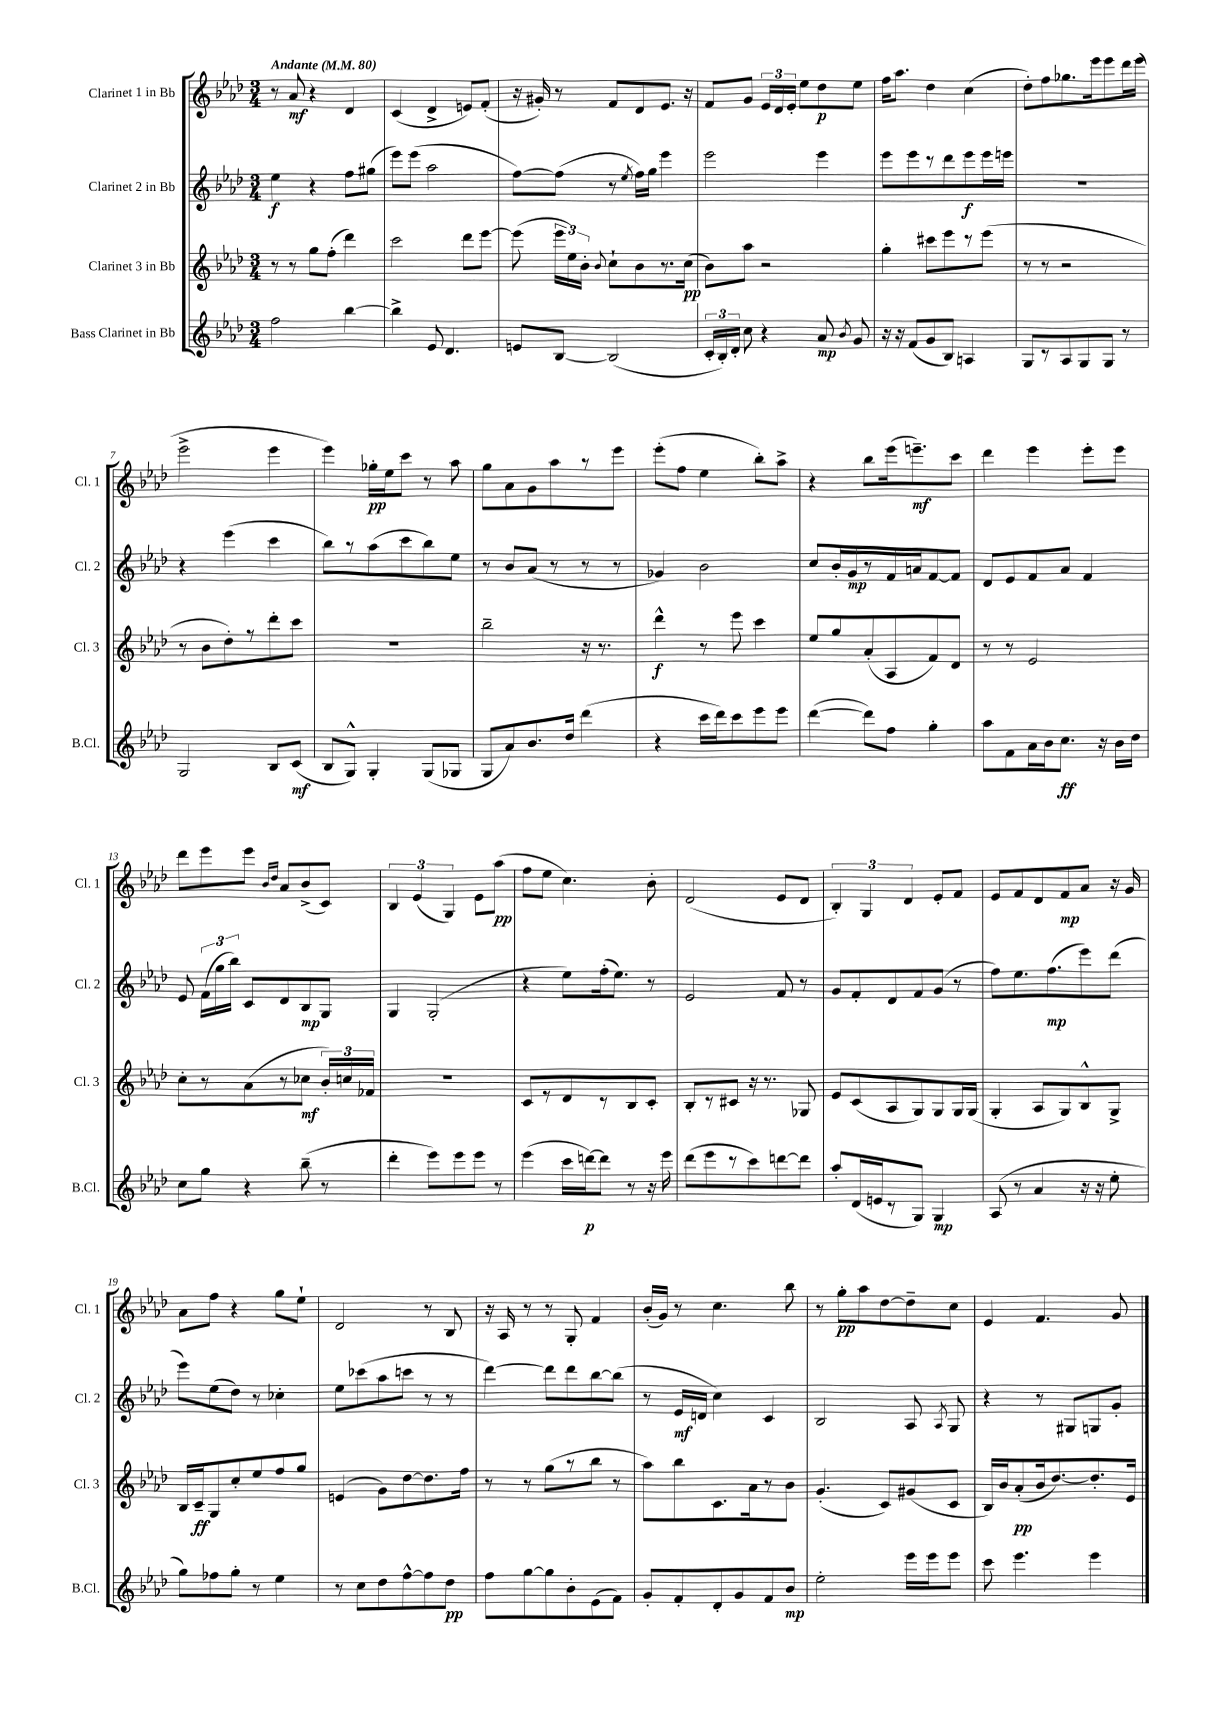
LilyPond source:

<<
\new StaffGroup <<
\new Staff = "s0" \with { instrumentName = "Clarinet 1 in Bb" shortInstrumentName = "Cl. 1" } {
    \clef treble \key aes \major \numericTimeSignature \time 3/4 \tempo "Andante" 4 = 80
    \autoBeamOff r8 aes'8\mf r4 des'4 |
    c'4( des'4-> e'8[) f'8]-.( |
    r16 gis'16-.) r8 f'8[ des'8 ees'8.] r16 |
    f'8[ g'8] \tuplet 3/2 { ees'16[ des'16 ees'16]-. } ees''8[ des''8\p ees''8] |
    f''16[ aes''8.] des''4 c''4( |
    des''8[-.) f''8 ges''8. ees'''16 ees'''8 des'''16 ees'''16]( |
    ees'''2-> ees'''4 |
    ees'''4) ges''16[-.\pp ees''16 c'''8] r8 aes''8 |
    g''8[ aes'8 g'8 aes''8 r8 ees'''8] |
    ees'''8[-.( f''8] ees''4 bes''8[-.) aes''8]-> |
    r4 bes''8[ ees'''16( e'''8.--\mf) c'''8] |
    des'''4 ees'''4 ees'''8[-. ees'''8] |
    des'''8[ ees'''8 ees'''8] \grace { bes'16[ des''16] } aes'8[ bes'8->( c'8]) |
    \tuplet 3/2 { bes4 ees'4( g4) } ees'8[ aes''8]\pp( |
    f''8[ ees''8] c''4.) bes'8-. |
    des'2( ees'8[ des'8] |
    \tuplet 3/2 { bes4-.) g4 des'4 } ees'8[-. f'8] |
    ees'8[ f'8 des'8 f'8\mp aes'8] r16 g'16 |
    aes'8[ f''8] r4 g''8[ ees''8]-! |
    des'2 r8 bes8 |
    r16 aes16 r8 r8 g8-. f'4 |
    bes'16[-.( g'16]) r8 c''4. bes''8 |
    r8 g''8[-.\pp aes''8 des''8~ des''8-- c''8] |
    ees'4 f'4. g'8 \bar "|." |
}
\new Staff = "s1" \with { instrumentName = "Clarinet 2 in Bb" shortInstrumentName = "Cl. 2" } {
    \clef treble \key aes \major \numericTimeSignature \time 3/4
    \autoBeamOff ees''4\f r4 f''8[ gis''8]( |
    ees'''8[) ees'''8]( aes''2 |
    f''8[~) f''8]( r8 \acciaccatura { ees''8 } f''16[) g''16] ees'''4 |
    ees'''2 ees'''4 |
    ees'''8[ ees'''8 r8 des'''8 ees'''8\f ees'''16 e'''16] |
    R2. |
    r4 ees'''4( c'''4 |
    bes''8[) r8 aes''8( c'''8 bes''8) ees''8] |
    r8 bes'8[ aes'8]( r8 r8 r8 |
    ges'4) bes'2 |
    c''8[ bes'16-. g'16\mp r8 f'16 a'16 f'8~ f'8] |
    des'8[ ees'8 f'8 aes'8] f'4 |
    ees'8 \tuplet 3/2 { f'16[( g''16 bes''16]) } c'8[ des'8 bes8\mp g8] |
    g4 g2-.( |
    r4 ees''8[) f''16-.( ees''8.]) r8 |
    ees'2 f'8 r8 |
    g'8[ f'8-. des'8 f'8 g'8]( r8 |
    f''8[) ees''8. f''8.\mp( ees'''8) des'''8]( |
    ees'''8[) ees''8( des''8]) r8 ces''4-. |
    ees''8[ ces'''8( aes''8 c'''8] r8 r8 |
    des'''4~) des'''8[ des'''8 bes''8~ bes''8]( |
    r8 ees'16[\mf d'16] c''4) c'4 |
    bes2 aes8 \acciaccatura { aes8 } g8 |
    r4 r8 gis8[ g8 g'8]-. \bar "|." |
}
\new Staff = "s2" \with { instrumentName = "Clarinet 3 in Bb" shortInstrumentName = "Cl. 3" } {
    \clef treble \key aes \major \numericTimeSignature \time 3/4
    \autoBeamOff r8 r8 g''8[ f''8]-.( des'''4) |
    c'''2 des'''8[ ees'''8]~ |
    ees'''8( \tuplet 3/2 { ees'''16[ ees''16) bes'16]-. } \appoggiatura { bes'8 } c''8[-! bes'8 r8. c''16]\pp( |
    bes'8[) aes''8] r2 |
    g''4-. cis'''8[ ees'''8 r8 ees'''8]( |
    r8 r8 r2 |
    r8 bes'8[ des''8-.) r8 des'''8-. c'''8] |
    R2. |
    bes''2-- r16 r8. |
    des'''4-^\f r8 ees'''8 c'''4 |
    ees''8[ g''8 aes'8-.( aes8 f'8) des'8] |
    r8 r8 ees'2 |
    c''8[-. r8 aes'8( r8 ces''8]\mf \tuplet 3/2 { bes'16[-.) c''16 fes'16] } |
    R2. |
    c'8[ r8 des'8 r8 bes8 c'8]-. |
    bes8[-. r8 cis'8] r16 r8. ges8 |
    ees'8[ c'8( aes8 g8) g8 g16 g16]( |
    g4-. aes8[ g8) bes8-^ g8]-> |
    bes16[ c'16--\ff g8 c''8-. ees''8 f''8 g''8] |
    e'4( g'8[) des''8~ des''8. f''16] |
    r8 r8 g''8[( r8 bes''8] r8 |
    aes''8[) bes''8 c'8. aes'16 r8 bes'8] |
    g'4.-.( c'8[) gis'8( c'8] |
    bes16[) bes'16 aes'8-.\pp( bes'16 des''8.~) des''8.-. ees'16] \bar "|." |
}
\new Staff = "s3" \with { instrumentName = "Bass Clarinet in Bb" shortInstrumentName = "B.Cl." } {
    \clef treble \key aes \major \numericTimeSignature \time 3/4
    \autoBeamOff f''2 bes''4~ |
    bes''4-> ees'8 des'4. |
    e'8[ bes8]~ bes2( |
    \tuplet 3/2 { c'16[-. bes16-.) des'16]-. } c''8 r4 aes'8\mp \acciaccatura { bes'8 } g'8 |
    r16 r16 f'8[( g'8 bes8]) a4 |
    g8[ r8 aes8 g8 g8] r8 |
    g2 bes8[ c'8]\mf( |
    bes8[ g8]-^) g4-. g8[( ges8] |
    g8[ aes'8) bes'8. des''16] des'''4( |
    r4 c'''16[ des'''16) c'''8 ees'''8 ees'''8] |
    des'''4~( des'''8[) f''8] g''4-. |
    aes''8[ f'8 aes'16 bes'16 c''8.]\ff r16 bes'16[ des''16] |
    c''8[ g''8] r4 bes''8--( r8 |
    des'''4-. ees'''8[) ees'''8 ees'''8] r8 |
    ees'''4( c'''16[ d'''16~\p) d'''8] r8 r16 ees'''16 |
    des'''8[( ees'''8 r8 c'''8) d'''8~ d'''8] |
    aes''8[-. des'16( e'16 r8 g8]) g4\mp |
    aes8( r8 aes'4 r16 r16 ees''8-. |
    g''8[) fes''8 g''8]-. r8 ees''4 |
    r8 c''8[ des''8 f''8~-^ f''8 des''8]\pp |
    f''8[ g''8~ g''8 bes'8-. ees'8( f'8]) |
    g'8[-. f'8-. des'8-. g'8 f'8 bes'8]\mp |
    ees''2-. ees'''16[ ees'''16 ees'''8] |
    c'''8 ees'''4. ees'''4 \bar "|." |
}
>>
>>
